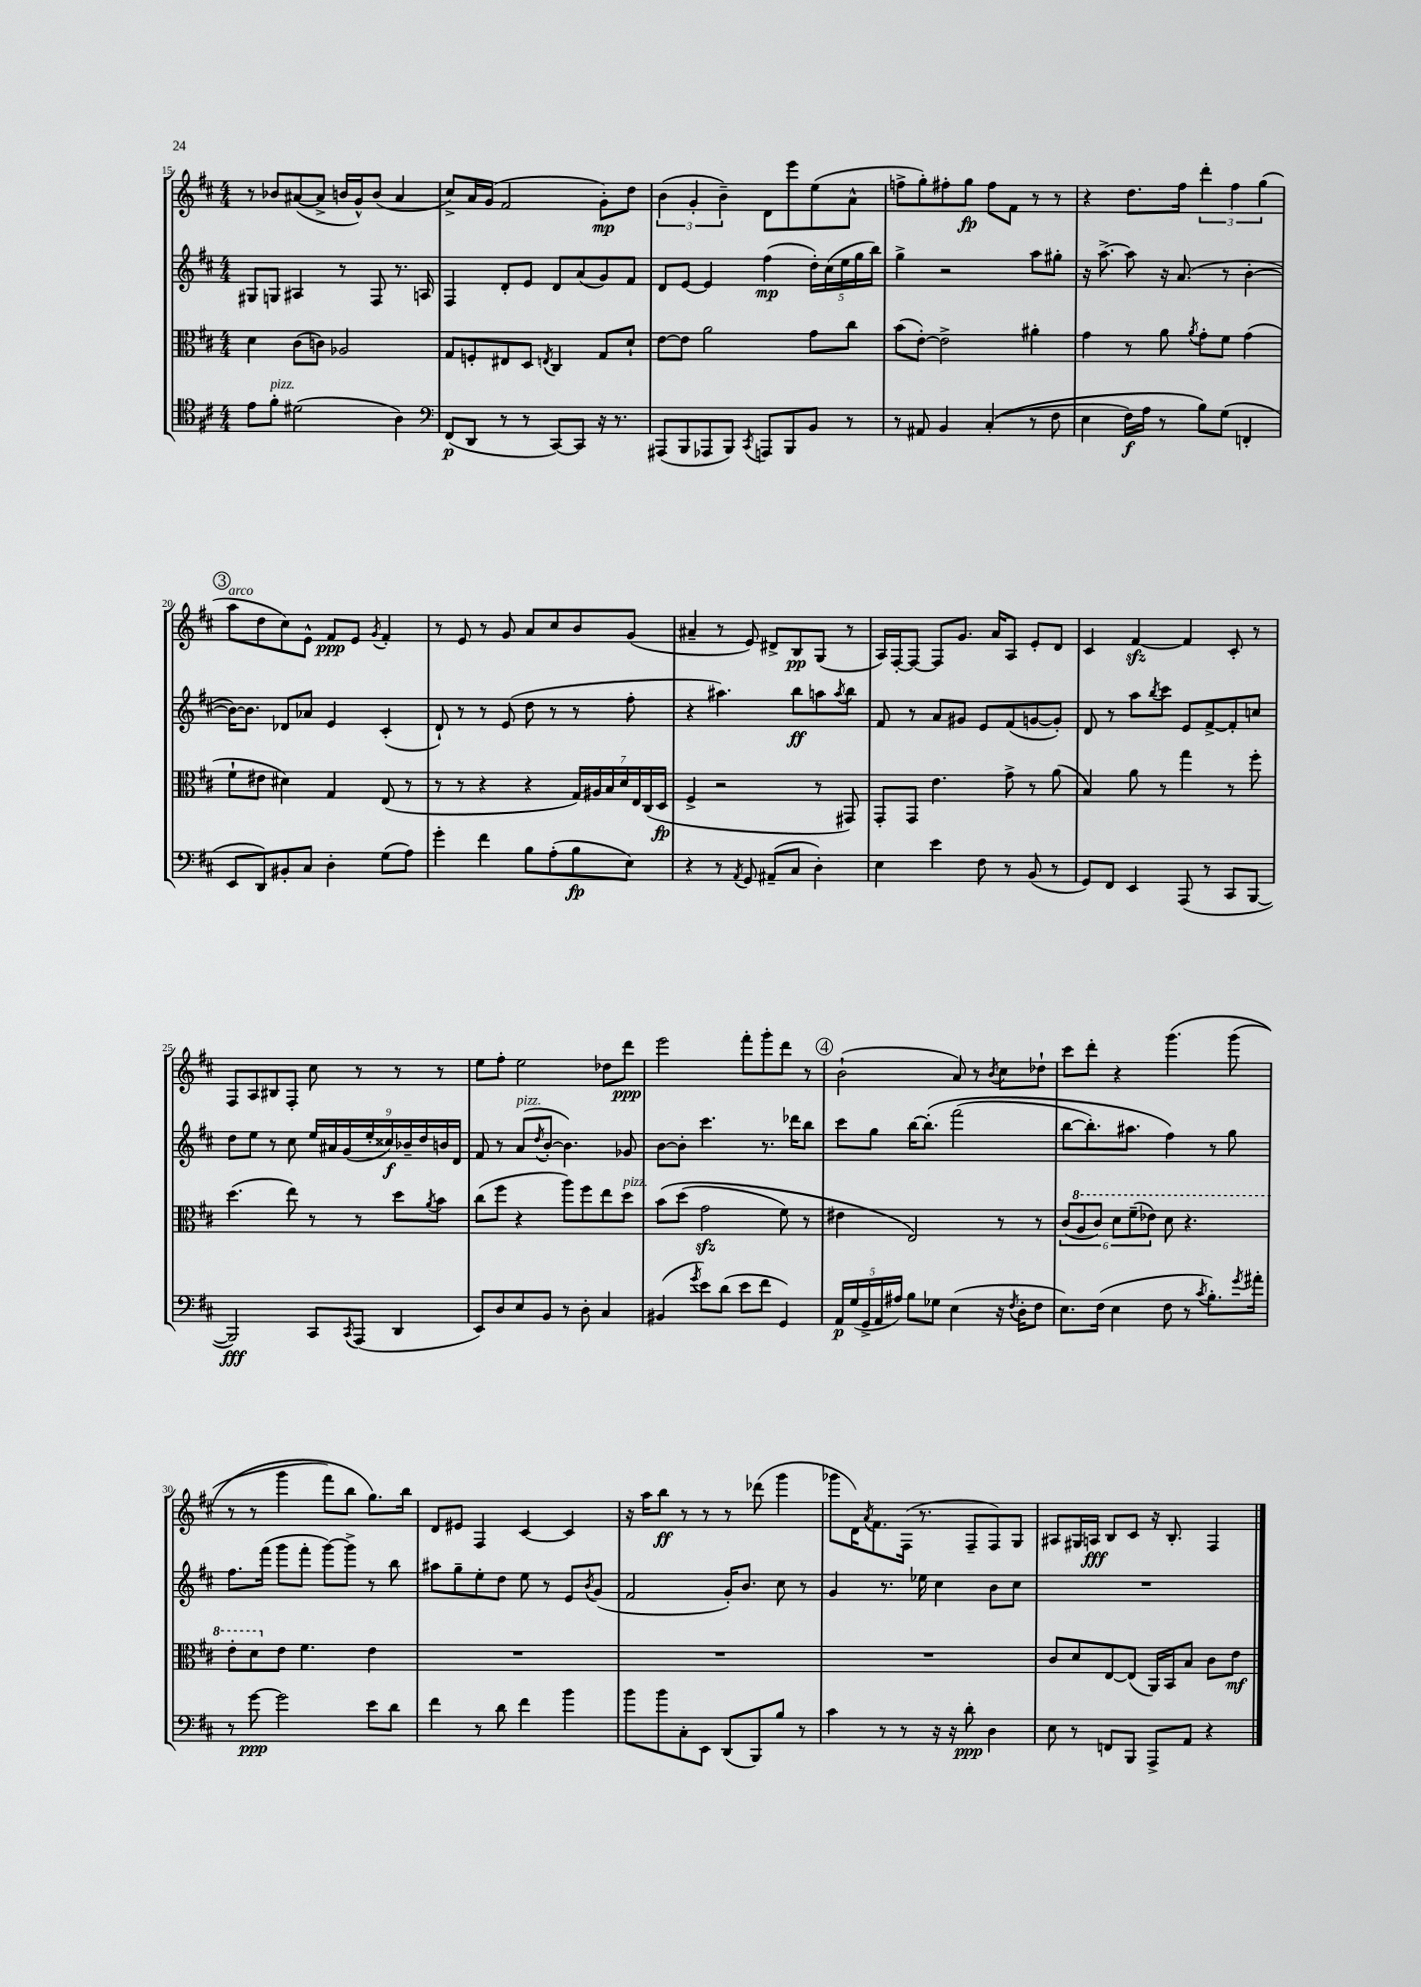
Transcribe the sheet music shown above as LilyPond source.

<<
\new StaffGroup <<
\new Staff = "s0" {
    \clef treble \key d \major \numericTimeSignature \time 4/4
    r8 bes'8 ais'8~( ais'8-> b'16 g'16-^) b'8( ais'4 |
    cis''8->) a'16 g'16( fis'2 g'8-.\mp) d''8 |
    \tuplet 3/2 { b'4( g'4-. b'4--) } d'8 e'''8 e''8( a'8-^ |
    f''8-> g''8-.) fis''8-. g''8\fp fis''8 fis'8 r8 r8 |
    r4 d''8. fis''16 \tuplet 3/2 { d'''4-. fis''4 g''4( } |
    \mark \markup { \circle "3" } a''8^\markup { \italic "arco" } d''8 cis''8) e'8-^ fis'8\ppp e'8 \acciaccatura { g'8 } fis'4-. |
    r8 e'8 r8 g'8 a'8 cis''8 b'8 g'8( |
    ais'4-- r8 e'8) dis'8-> b8\pp g8( r8 |
    a16) fis16~-. fis8~ fis8 g'8. a'16 a8 e'8-. d'8 |
    cis'4 fis'4~\sfz fis'4 cis'8-. r8 |
    fis8 a8 bis8 fis8-. cis''8 r8 r8 r8 |
    e''8 fis''8-. e''2 des''8 d'''8\ppp |
    e'''2 fis'''8-. g'''8-. d'''8 r8 |
    \mark \markup { \circle "4" } b'2-!( a'8) r8 \acciaccatura { b'8 } cis''8 des''8-! |
    cis'''8 d'''8-. r4 g'''4.\( g'''8( |
    r8 r8 g'''4 fis'''8) b''8 g''8.\) b''16 |
    d'8 eis'8 fis4 cis'4~ cis'4 |
    r16 a''16 b''8\ff r8 r8 r8 des'''8( g'''4 |
    ges'''8 d'16) \acciaccatura { a'8 } fis'8. fis16( r8. fis8-- fis8) g8 |
    ais8 gis16 a16\fff b8 cis'8 r16 b8.-. fis4 \bar "|." |
}
\new Staff = "s1" {
    \clef treble \key d \major \numericTimeSignature \time 4/4
    gis8 g8 ais4 r8 fis8 r8. a16 |
    fis4 d'8-. e'8 d'8 a'8( g'8) fis'8 |
    d'8 e'8~ e'4 fis''4\mp( \tuplet 5/4 { d''16-.) cis''16( e''16 g''16 b''16) } |
    g''4-> r2 a''8 gis''8-. |
    r16 a''8.~-> a''8 r16 a'8.( r8 b'4~-. |
    \mark \markup { \circle "3" } b'16~) b'8. des'8 aes'8 e'4 cis'4-.( |
    d'8-!) r8 r8 e'8( d''8 r8 r8 fis''8-. |
    r4 ais''4.) b''8\ff a''8 \acciaccatura { a''8 } b''8 |
    fis'8 r8 a'8 gis'8 e'8 fis'8( g'8~ g'8-.) |
    d'8 r8 a''8 \acciaccatura { b''8 } cis'''8 e'8 fis'8~-> fis'8-. c''8 |
    d''8 e''8 r8 cis''8 \tuplet 9/8 { e''16 ais'16 g'16( e''16-. cisis''16\f) bes'16-- d''16 b'16 d'16 } |
    fis'8 r8 a'8^\markup { \italic "pizz." }( \acciaccatura { d''8 } b'8~-. b'4.) ges'8 |
    b'8~ b'8-. cis'''4. r8. des'''16 b''8 |
    \mark \markup { \circle "4" } cis'''8 g''8 b''16~ b''8.-.\( fis'''2( |
    b''8~ b''8.-.) ais''8. fis''4\) r8 g''8 |
    fis''8. fis'''16( g'''8 fis'''8-. g'''8~) g'''8-> r8 b''8 |
    ais''8 g''8-- e''8-. d''8 e''8 r8 e'8 \acciaccatura { b'8 } g'8( |
    fis'2 g'16-.) b'8. cis''8 r8 |
    g'4 r8. ees''16 cis''4 b'8 cis''8 |
    R1 \bar "|." |
}
\new Staff = "s2" {
    \clef alto \key d \major \numericTimeSignature \time 4/4
    d'4 cis'8( c'8) aes2 |
    g8 f8-. eis8 d8 \acciaccatura { e8 } cis4 g8 d'8-! |
    e'8~ e'8 a'2 g'8 cis''8 |
    b'8( e'8~-.) e'2-> ais'4-. |
    g'4 r8 a'8 \acciaccatura { a'8 } g'8-. fis'8 g'4( |
    \mark \markup { \circle "3" } fis'8-! eis'8 dis'4) g4 e8( r8 |
    r8 r8 r4 r4 \tuplet 7/4 { g16) ais16 b16 d'16 e16 cis16( d16\fp } |
    fis4-> r2 r8 gis,8) |
    g,8-. g,8 e'4. g'8-> r8 a'8( |
    b4) a'8 r8 g''4 r8 fis''8-. |
    d''4.( e''8) r8 r8 d''8 \acciaccatura { a'8 } b'8 |
    cis''8( fis''8 r4 a''8) fis''8 e''8 d''8^\markup { \italic "pizz." } |
    b'8\( d''8( g'2\sfz fis'8) r8 |
    \mark \markup { \circle "4" } eis'4 e2\) r8 r8 |
    \tuplet 6/4 { cis'8( \ottava #1 a'8 cis''8) d''8 fis''8--( ees''8) } d''8 r4. |
    e''8-. d''8 \ottava #0 e'8 fis'4. e'4 |
    R1 |
    R1 |
    R1 |
    cis'8 d'8 e8~ e8( a,16) b,16 b8 cis'8 e'8\mf \bar "|." |
}
\new Staff = "s3" {
    \clef tenor \key d \major \numericTimeSignature \time 4/4
    e'8 fis'8-.^\markup { \italic "pizz." } dis'2( a4) |
    \clef bass fis,8\p( d,8 r8 r8 cis,8~) cis,8 r16 r8. |
    ais,,8( b,,8 aes,,8 b,,8) \acciaccatura { cis,8 } a,,8 b,,8 b,8 r8 |
    r8 ais,8 b,4 cis4-.(\( r8 fis8 |
    e4 fis16\f) a16 r8 b8\) g8( f,4-. |
    \mark \markup { \circle "3" } e,8 d,8) bis,8-. cis8 d4-. g8( a8) |
    g'4-. fis'4 b8 a8-.( b8\fp e8) |
    r4 r8 \acciaccatura { a,8 } g,8 ais,8--( cis8 d4-.) |
    e4 e'4 fis8 r8 b,8( r8 |
    g,8) fis,8 e,4 a,,8( r8 cis,8 b,,8~ |
    b,,2\fff) cis,8 \acciaccatura { cis,8 } a,,8( d,4 |
    e,8) d8 e8 b,8 r8 d8-. cis4 |
    bis,4( \acciaccatura { g'8 } e'8) d'8( e'8 fis'8 g,4) |
    \mark \markup { \circle "4" } \tuplet 5/4 { a,16\p g16( g,16-> a,16 ais16) } b8 ges8 e4( r16 \acciaccatura { fis8 } d16-. fis8 |
    e8.) fis16( e4 fis8 r8 \acciaccatura { cis'8 } b8.-.) \acciaccatura { g'8 } ais'16-. |
    r8 g'8~\ppp g'2 e'8 d'8 |
    fis'4 r8 d'8 fis'4 b'4 |
    b'8 b'8 cis8-. e,8 d,8( b,,8) b8 r8 |
    cis'4 r8 r8 r16 r16 d'8-.\ppp d4 |
    e8 r8 f,8 b,,8 a,,8-> a,8 r4 \bar "|." |
}
>>
>>
\layout { \context { \Score currentBarNumber = #15 } }
